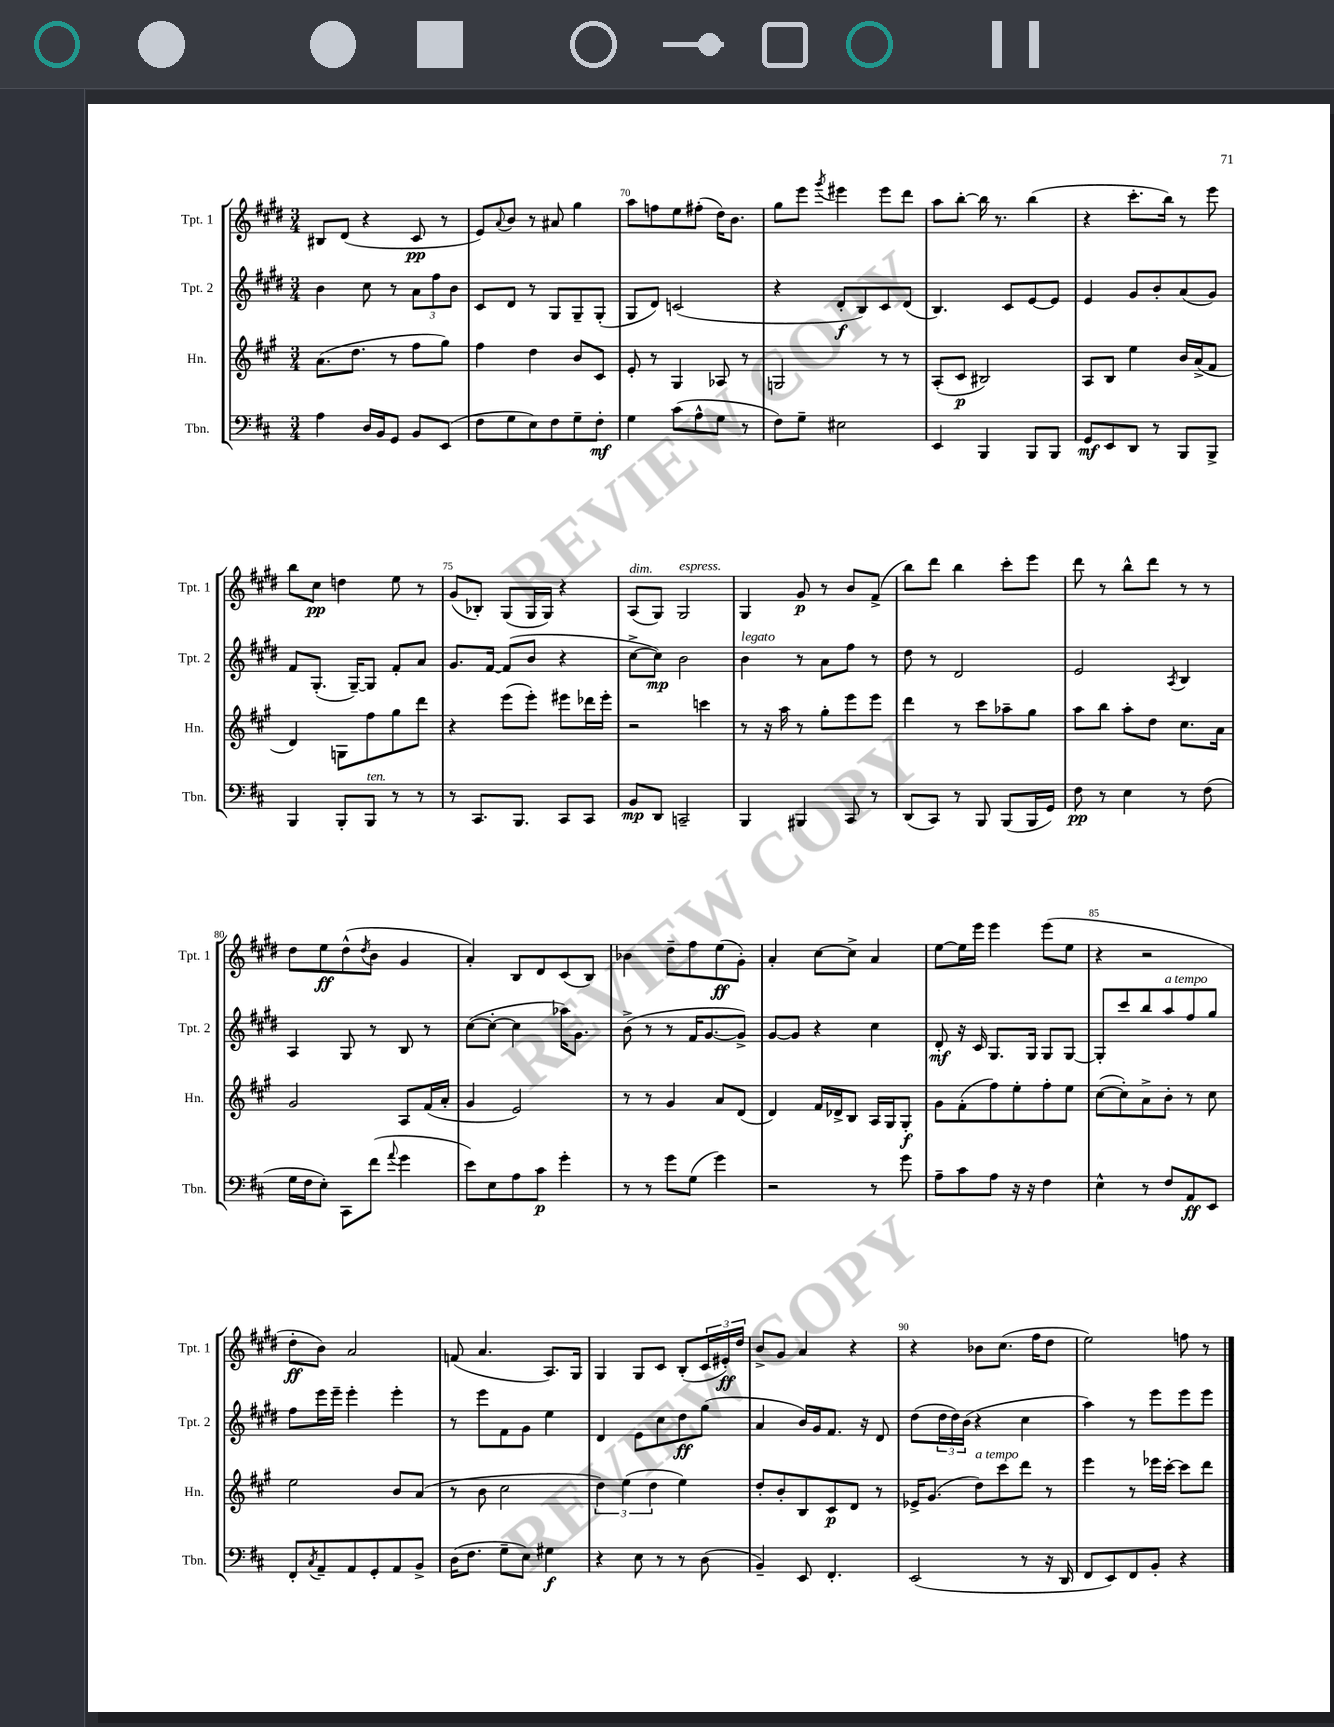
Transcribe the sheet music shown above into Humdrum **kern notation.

**kern	**dynam	**kern	**dynam	**kern	**dynam	**kern	**dynam
*part4	*part4	*part3	*part3	*part2	*part2	*part1	*part1
*staff4	*staff4	*staff3	*staff3	*staff2	*staff2	*staff1	*staff1
*I"Tbn.	*	*I"Hn.	*	*I"Tpt. 2	*	*I"Tpt. 1	*
*I'Tbn.	*	*I'Hn.	*	*I'Tpt. 2	*	*I'Tpt. 1	*
*clefF4	*	*clefG2	*	*clefG2	*	*clefG2	*
*k[f#c#]	*	*k[f#c#g#]	*	*k[f#c#g#d#]	*	*k[f#c#g#d#]	*
*M3/4	*	*M3/4	*	*M3/4	*	*M3/4	*
=68	=68	=68	=68	=68	=68	=68	=68
4A\	.	(8.a\L	.	4b\	.	8B#X/L	.
.	.	.	.	.	.	(8d#/J	.
.	.	8.dd\J	.	.	.	.	.
16D/LL	.	.	.	8cc#\	.	4r	.
16BB/J	.	.	.	.	.	.	.
8GG/J	.	8r	.	8r	.	.	.
8BB/L	.	8ff#\L	.	12a\L	.	8c#/	pp
.	.	.	.	12ff#\	.	.	.
(8EE/J	.	8gg#\J)	.	.	.	8r	.
.	.	.	.	12b\J	.	.	.
=69	=69	=69	=69	=69	=69	=69	=69
8F#\L	.	4ff#\	.	8c#/L	.	8e/L)	.
.	.	.	.	.	.	8qqa/	.
8G\	.	.	.	8d#/J	.	8b/J	.
8E\)	.	4dd\	.	8r	.	8r	.
8F#\	.	.	.	8G#/L	.	8a#X/	.
8G~\	.	8b/L	.	8G#~/	.	4gg#\	.
8F#'\J	mf	8c#/J	.	(8G#'/J	.	.	.
=70	=70	=70	=70	=70	=70	=70	=70
4G\	.	8e'/	.	8G#/L	.	8aa\L	.
.	.	8r	.	8d#/J)	.	8ffn\	.
(8c#\L	.	4G#/	.	(2cn/	.	8ee\	.
8A^^\	.	.	.	.	.	(8ff#X'\J	.
8G\J	.	8A-X/	.	.	.	16dd#\KL)	.
.	.	.	.	.	.	8.b\J	.
8r	.	8r	.	.	.	.	.
=71	=71	=71	=71	=71	=71	=71	=71
8F#\L)	.	2Gn/	.	4r	.	8gg#\L	.
8G~\J	.	.	.	.	.	8eee\J	.
.	.	.	.	.	.	8qggg#/	.
2E#X\	.	.	.	8d#'/L	f	4eee#X\	.
.	.	.	.	8B/)	.	.	.
.	.	8r	.	8c#/	.	8eee#\L	.
.	.	8r	.	(8d#/J	.	8ddd#\J	.
=72	=72	=72	=72	=72	=72	=72	=72
4EE/	.	(8A'/L	.	4.B/)	.	8aa\L	.
.	.	8c#/J	p	.	.	[8bb'\J	.
4BBB/	.	2B#X/)	.	.	.	16bb\]	.
.	.	.	.	.	.	8.r	.
.	.	.	.	8c#/L	.	.	.
8BBB/L	.	.	.	[8e/	.	(4bb\	.
8BBB/J	.	.	.	8e/J]	.	.	.
=73	=73	=73	=73	=73	=73	=73	=73
8GG/L	mf	8A/L	.	4e/	.	4r	.
8EE/	.	8B/J	.	.	.	.	.
8DD/J	.	4ee\	.	8g#/L	.	8.ccc#'\L	.
8r	.	.	.	8b'/	.	.	.
.	.	.	.	.	.	16bb\Jk)	.
8BBB/L	.	16b/LL	.	(8a/	.	8r	.
.	.	(16a^/J	.	.	.	.	.
8BBB^/J	.	8f#/J	.	8g#/J)	.	8eee\	.
!!LO:LB:g=z
=74	=74	=74	=74	=74	=74	=74	=74
4BBB/	.	4d/)	.	8f#/L	.	8bb\L	.
.	.	.	.	(8.G#'/J	.	8cc#\J	pp
8BBB'/L	.	8Gn\L	.	.	.	4ddn\	.
.	.	.	.	[16G#~/KL)	.	.	.
!LO:TX:a:i:t=ten.	!	!	!	!	!	!	!
8BBB/J	.	8ff#\	.	8G#/J]	.	.	.
8r	.	8gg#\	.	8f#'/L	.	8ee\	.
8r	.	8ddd\J	.	8a/J	.	8r	.
=75	=75	=75	=75	=75	=75	=75	=75
8r	.	4r	.	8.g#/L	.	(8g#/L	.
8.CC#/L	.	.	.	.	.	8B-X'/J)	.
.	.	.	.	[16f#/Jk	.	.	.
.	.	(8eee\L	.	(8f#/L]	.	(8G#/L	.
8.BBB/J	.	.	.	.	.	.	.
.	.	8eee'\J)	.	8b/J	.	16G#/L	.
.	.	.	.	.	.	16G#/JJ)	.
8CC#/L	.	8eee#X\L	.	4r	.	4r	.
8CC#/J	.	16ddd-X\L	.	.	.	.	.
.	.	16eee#'\JJ	.	.	.	.	.
=76	=76	=76	=76	=76	=76	=76	=76
!	!	!	!	!	!	!LO:TX:a:i:t=dim.	!
8BB/L	mp	2r	.	[8cc#^\L	.	(8A/L	.
8DD/J	.	.	.	8cc#\J])	mp	8G#/J)	.
!	!	!	!	!	!	!LO:TX:a:i:t=espress.	!
2CCn~/	.	.	.	2b\	.	2G#/	.
.	.	4cccn\	.	.	.	.	.
=77	=77	=77	=77	=77	=77	=77	=77
!	!	!	!	!LO:TX:a:i:t=legato	!	!	!
4BBB/	.	8r	.	4b\	.	4G#/	.
.	.	16r	.	.	.	.	.
.	.	16aa\	.	.	.	.	.
4BBB#X/	.	8r	.	8r	.	8g#/	p
.	.	8gg#'\L	.	8a\L	.	8r	.
8CC#/	.	8eee\	.	8ff#\J	.	8b/L	.
8r	.	8eee\J	.	8r	.	(8f#^/J	.
=78	=78	=78	=78	=78	=78	=78	=78
(8DD/L	.	4ddd\	.	8dd#\	.	8bb\L)	.
8CC#/J)	.	.	.	8r	.	8ddd#\J	.
8r	.	8r	.	2d#/	.	4bb\	.
8BBB/	.	8ccc#\L	.	.	.	.	.
(8BBB/L	.	8aa-X~\	.	.	.	8ccc#'\L	.
16BBB/L	.	8gg#\J	.	.	.	8eee\J	.
16GG/JJ)	.	.	.	.	.	.	.
=79	=79	=79	=79	=79	=79	=79	=79
8F#\	pp	8aa\L	.	2e/	.	8ddd#\	.
8r	.	8bb\J	.	.	.	8r	.
4E\	.	8aa'\L	.	.	.	8bb^^\L	.
.	.	8dd\J	.	.	.	8ddd#\J	.
.	.	.	.	8qA/	.	.	.
8r	.	8.cc#\L	.	4B/	.	8r	.
(8F#\	.	.	.	.	.	8r	.
.	.	16a\Jk	.	.	.	.	.
!!LO:LB:g=z
=80	=80	=80	=80	=80	=80	=80	=80
16G\LL	.	2g#/	.	4A/	.	8dd#\L	.
16F#\J	.	.	.	.	.	.	.
8E'\J)	.	.	.	.	.	8ee\	ff
8CC#\L	.	.	.	8G#/	.	(8dd#^^\	.
.	.	.	.	.	.	8qdd#/	.
(8f#\J	.	.	.	8r	.	8b\J	.
8qqa/	.	.	.	.	.	.	.
4g\	.	8A/L	.	8B/	.	4g#/	.
.	.	(16f#/L	.	8r	.	.	.
.	.	16a'/JJ	.	.	.	.	.
=81	=81	=81	=81	=81	=81	=81	=81
8e\L)	.	4g#/	.	([8cc#\L	.	4a'/)	.
8E\	.	.	.	8cc#'\J_	.	.	.
8A\	.	2e/)	.	4cc#\]	.	8B/L	.
8c#\J	p	.	.	.	.	8d#/	.
4g'\	.	.	.	16aa-X\KL)	.	(8c#/	.
.	.	.	.	8.g#\J	.	.	.
.	.	.	.	.	.	8B/J)	.
=82	=82	=82	=82	=82	=82	=82	=82
8r	.	8r	.	(8b^\	.	4b-X\	.
8r	.	8r	.	8r	.	.	.
8g\L	.	4g#/	.	8r	.	8dd#~\L	.
(8G\J	.	.	.	16f#/KL	.	8ff#\	.
.	.	.	.	[8.g#/	.	.	.
4g\)	.	8a/L	.	.	.	(8ee\	ff
.	.	(8d/J	.	8g#^/J])	.	8g#'\J)	.
=83	=83	=83	=83	=83	=83	=83	=83
2r	.	4d/)	.	[8g#/L	.	4a'/	.
.	.	.	.	8g#/J]	.	.	.
.	.	16f#/LL	.	4r	.	[8cc#\L	.
.	.	16d-X^/J	.	.	.	.	.
.	.	8B/J	.	.	.	8cc#^\J]	.
8r	.	16A/LL	.	4cc#\	.	4a/	.
.	.	16G#/J	.	.	.	.	.
8g\	.	8G#'/J	f	.	.	.	.
=84	=84	=84	=84	=84	=84	=84	=84
8A~\L	.	8g#\L	.	8d#'/	mf	[8ee\L	.
8c#\	.	(8f#'\	.	16r	.	16ee\L]	.
.	.	.	.	16c#/	.	16eee\JJ	.
8A\J	.	8ff#\)	.	8.G#/L	.	4eee\	.
16r	.	8ee'\	.	.	.	.	.
16r	.	.	.	16G#/Jk	.	.	.
4F#\	.	8ff#'\	.	8G#/L	.	(8eee\L	.
.	.	8ee\J	.	[8G#/J	.	8ee\J	.
=85	=85	=85	=85	=85	=85	=85	=85
4E^^\	.	([8cc#\L	.	8G#'/L]	.	4r	.
.	.	8cc#'\])	.	8ccc#/	.	.	.
8r	.	8a^\	.	8bb/	.	2r	.
!	!	!	!	!LO:TX:a:i:t=a tempo	!	!	!
8F#/L	.	8b'\J	.	8aa/	.	.	.
8AA/	ff	8r	.	8ff#/	.	.	.
8EE/J	.	8cc#\	.	8gg#/J	.	.	.
!!LO:LB:g=z
=86	=86	=86	=86	=86	=86	=86	=86
8FF#'/L	.	2ee\	.	8ff#\L	.	8dd#'\L	ff
8qC#/	.	.	.	.	.	.	.
8AA~/	.	.	.	16eee\L	.	8b\J)	.
.	.	.	.	16eee~\JJ	.	.	.
8AA/	.	.	.	4eee'\	.	2a/	.
8GG'/	.	.	.	.	.	.	.
8AA/	.	8b/L	.	4eee'\	.	.	.
8BB^/J	.	(8a/J	.	.	.	.	.
=87	=87	=87	=87	=87	=87	=87	=87
(16D\KL	.	8r	.	8r	.	(8fn/	.
8.F#\J	.	.	.	.	.	.	.
.	.	8b\	.	8eee\L	.	4.a/	.
8G~\L	.	2cc#\	.	8f#\	.	.	.
8E\J)	.	.	.	8g#\J	.	.	.
4G#X\	f	.	.	4ee\	.	8.A/L)	.
.	.	.	.	.	.	16G#/Jk	.
=88	=88	=88	=88	=88	=88	=88	=88
4r	.	6dd\)	.	4d#/	.	4G#/	.
.	.	(6ee\	.	.	.	.	.
8E\	.	.	.	8e\L	.	8G#/L	.
.	.	6dd\	.	.	.	.	.
8r	.	.	.	8cc#\	.	8c#/J	.
8r	.	4ee\)	.	8dd#\	ff	(8B'/L	.
(8D\	.	.	.	(8gg#\J	.	24c#/L	.
.	.	.	.	.	.	24e#X'/)	ff
.	.	.	.	.	.	24dd#/JJ	.
=89	=89	=89	=89	=89	=89	=89	=89
4BB~/)	.	8dd'/L	.	4a/	.	8b^/L	.
.	.	8b'/	.	.	.	8g#/J	.
8EE/	.	8B/	.	16b/LL)	.	4a/	.
.	.	.	.	16g#/J	.	.	.
4.FF#'/	.	8c#/	p	8.f#/J	.	.	.
.	.	8d/J	.	.	.	4r	.
.	.	.	.	16r	.	.	.
.	.	8r	.	8d#/	.	.	.
=90	=90	=90	=90	=90	=90	=90	=90
(2EE/	.	16e-X^/KL	.	(8dd#\L	.	4r	.
.	.	(8.g#/J	.	.	.	.	.
.	.	.	.	24dd#\L	.	.	.
.	.	.	.	24dd#\)	.	.	.
.	.	.	.	(24b\JJ	.	.	.
!	!	!LO:TX:a:i:t=a tempo	!	!	!	!	!
.	.	8dd\L)	.	4r	.	8b-X\L	.
.	.	8ccc#\	.	.	.	(8.cc#\J	.
8r	.	8ddd\J	.	4cc#\	.	.	.
.	.	.	.	.	.	16ff#\KL	.
16r	.	8r	.	.	.	8dd#\J	.
16DD/	.	.	.	.	.	.	.
=91	=91	=91	=91	=91	=91	=91	=91
8FF#/L	.	4eee\	.	4aa\)	.	2ee\)	.
8EE/)	.	.	.	.	.	.	.
8FF#/	.	8r	.	8r	.	.	.
8BB'/J	.	16eee-X\LL	.	8eee\L	.	.	.
.	.	[16ccc#'\JJ	.	.	.	.	.
4r	.	8ccc#\L]	.	8eee\	.	8ffn\	.
.	.	8ddd\J	.	8eee\J	.	8r	.
==	==	==	==	==	==	==	==
*-	*-	*-	*-	*-	*-	*-	*-
